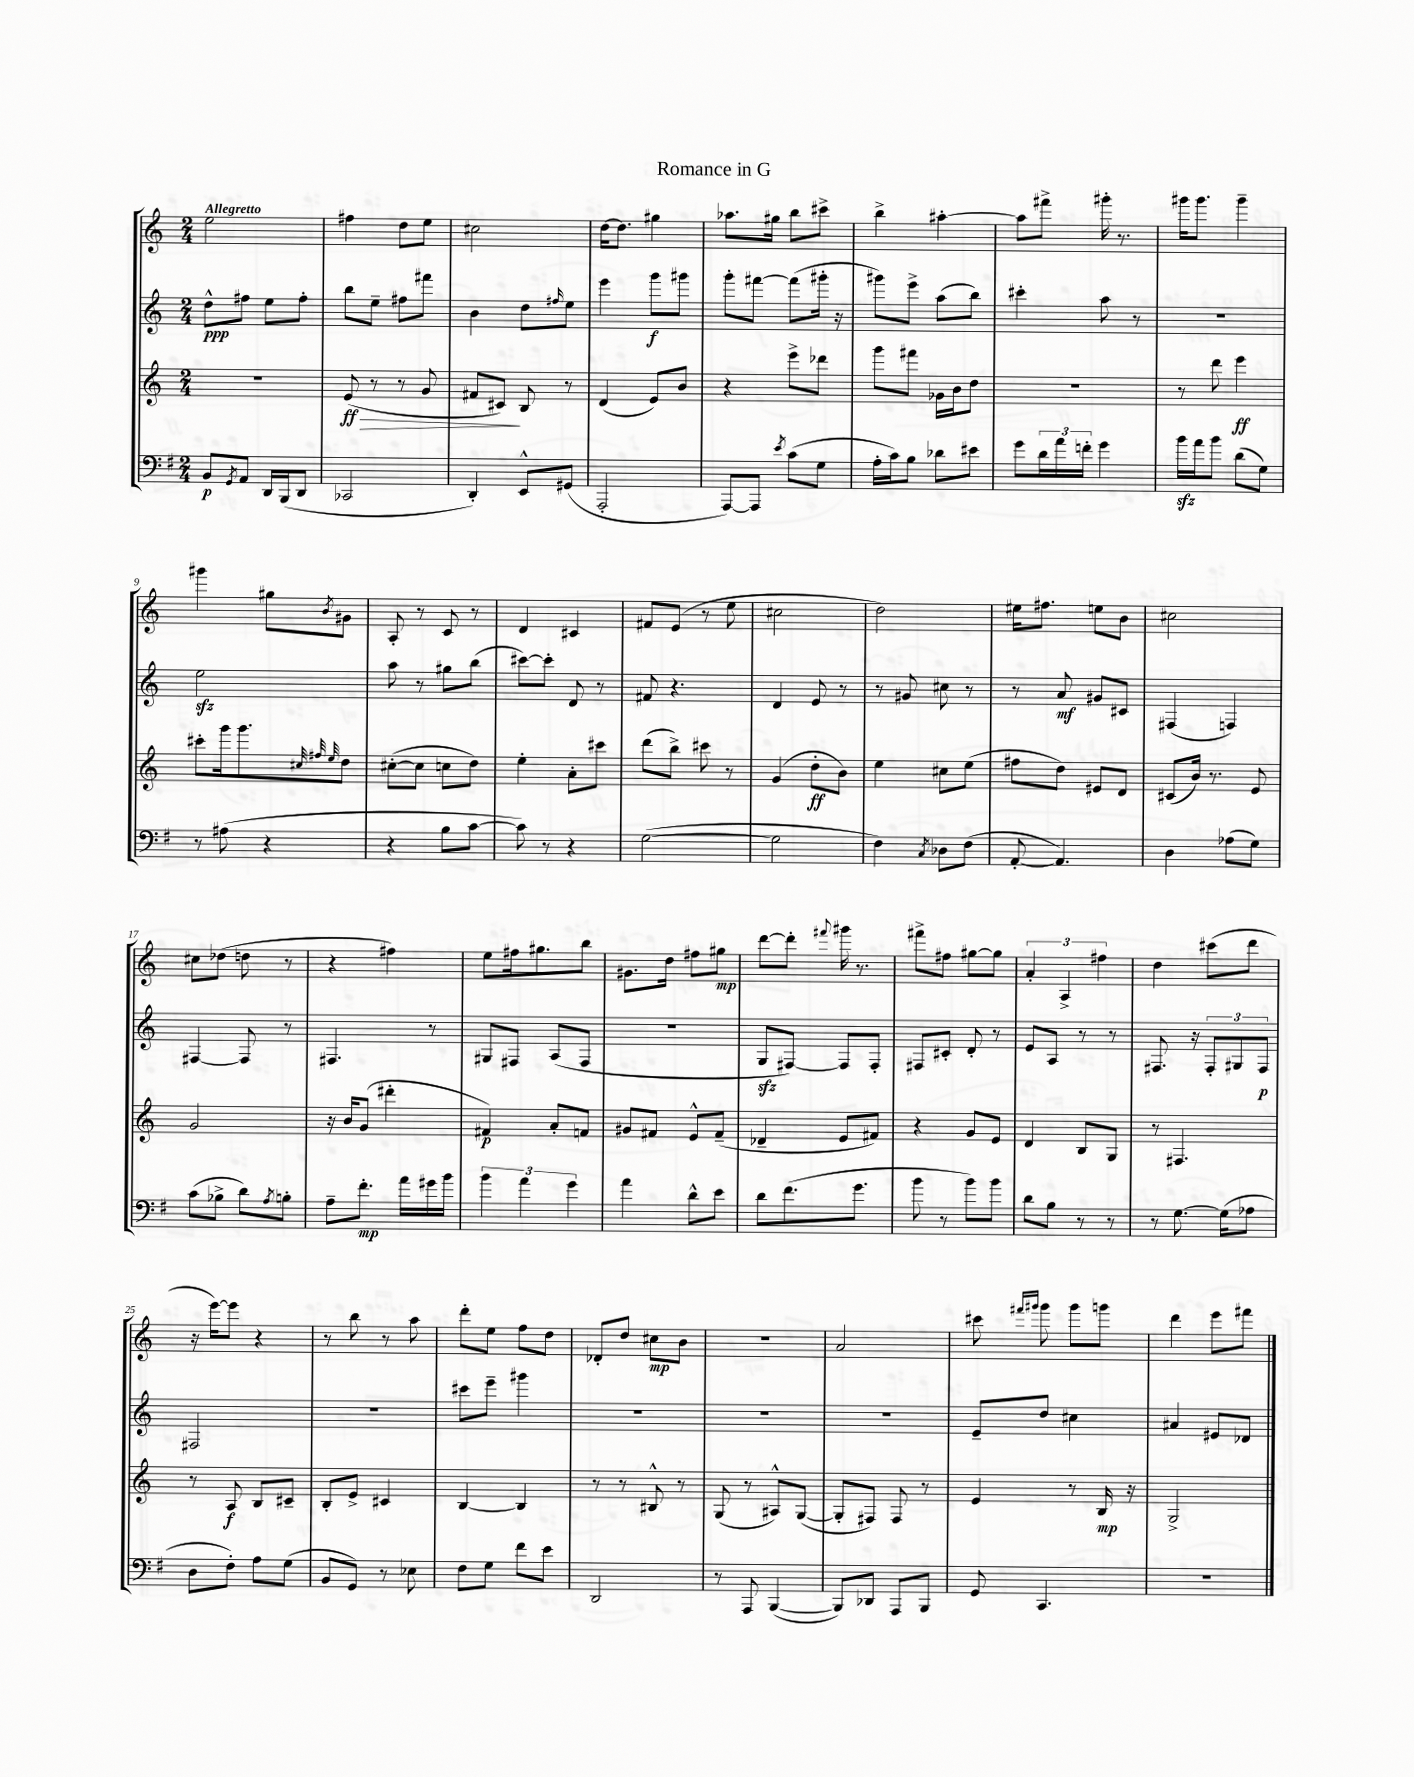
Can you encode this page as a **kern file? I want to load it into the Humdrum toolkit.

**kern	**kern	**kern	**kern
*staff4	*staff3	*staff2	*staff1
*clefF4	*clefG2	*clefG2	*clefG2
*k[f#]	*k[]	*k[]	*k[]
*M2/4	*M2/4	*M2/4	*M2/4
8BB	2r	8dd^^	2ee
8qGG	.	.	.
8AA	.	8ff#	.
16DD	.	8ee	.
(16BBB	.	.	.
8DD	.	8ff#'	.
=	=	=	=
2CC-	(8e	8bb	4ff#
.	8r	8ee~	.
.	8r	8ff#	8dd
.	8g	8fff#	8ee
=	=	=	=
4DD')	8f#	4b	2cc#
.	8c#)	.	.
8EE^^	8B	8dd	.
.	.	16qqff#	.
(8GG#	8r	8ee	.
=	=	=	=
2AAA'	(4d	4eee	[16dd
.	.	.	8.dd]
.	8e)	8ggg	4gg#
.	8b	8ggg#	.
=	=	=	=
[8AAA)	4r	8ggg'	8.aa-
8AAA]	.	[8fff#	.
.	.	.	16gg#
8qe	.	.	.
(8c	8eee^	(8fff#]	8bb
8G	8ddd-	16ggg#'	8ccc#^
.	.	16r	.
=	=	=	=
16A'	8ggg	8ggg#)	4bb^
16c)	.	.	.
8B	8fff#	8eee^	.
8d-	16g-	(8aa	[4aa#'
.	16b	.	.
8e#	8dd	8bb)	.
=	=	=	=
8g	2r	4ccc#'	8aa#]
24d	.	.	8fff#^
24a	.	.	.
24f'	.	.	.
4g	.	8aa	16ggg#'
.	.	.	8.r
.	.	8r	.
=	=	=	=
16b	8r	2r	16ggg#
16a	.	.	8.ggg#
8b	8ddd	.	.
(8d	4eee	.	4ggg#~
8G)	.	.	.
=	=	=	=
8r	8ccc#'	2ee	4ggg#
(8A#	16ggg	.	.
.	8.ggg	.	.
4r	.	.	8gg#
.	32qqcc#	.	.
.	32qqff#	.	.
.	32qqee	.	8qb
.	8dd	.	8g#
=	=	=	=
4r	([8cc#'	8aa	8A'
.	8cc#]	8r	8r
8B	8cc	8gg#	8c
[8c	8dd)	(8bb	8r
=	=	=	=
8c])	4ee'	[8ccc#)	4d
8r	.	8ccc#']	.
4r	8a'	8d	4c#
.	8ccc#	8r	.
=	=	=	=
([2G	(8ddd	8f#	8f#
.	8bb^)	4.r	(8e
.	8ccc#	.	8r
.	8r	.	8ee
=	=	=	=
2G]	(4g	4d	2cc#
.	8dd'	8e	.
.	8b)	8r	.
=	=	=	=
4F#)	4ee	8r	2dd)
.	.	8g#	.
8qC	.	.	.
8D-	8cc#	8cc#	.
(8F#	(8ee	8r	.
=	=	=	=
[8AA'	8ff#	8r	16ee#
.	.	.	8.ff#
4.AA])	8dd)	8a	.
.	8e#	8g#	8ee
.	8d	8c#	8b
=	=	=	=
4D	(8c#	(4F#	2cc#
.	16b)	.	.
.	8.r	.	.
(8A-	.	4F)	.
8G)	8e	.	.
=	=	=	=
(8c	2g	[4F#	8cc#
8B-^	.	.	(8dd-
8d)	.	8F#]	8dd
8qA	.	.	.
8B'	.	8r	8r
=	=	=	=
8A~	16r	4.F#	4r
.	16b	.	.
8.f#'	(8g	.	.
.	4ddd#'	.	4ff#)
16a	.	.	.
16g#	.	8r	.
16b	.	.	.
=	=	=	=
6b	4f#)	8G#	8ee
.	.	8F#	16ff#
6a	.	.	.
.	.	.	8.gg#
.	8a'	(8A	.
6g	.	.	.
.	8f	8F#	8bb
=	=	=	=
4a	8g#	2r	8.g#
.	8f#	.	.
.	.	.	16dd
8d^^	8e^^	.	8ff#
8e	(8f#~	.	8gg#
=	=	=	=
8d	4d-~	8G	[8ddd
(8.f#	.	[8F#)	8ddd']
.	.	.	8qqfff#
.	8e	8F#]	16ggg#
8.g	.	.	8.r
.	8f#)	8F#'	.
=	=	=	=
8b	4r	8F#	8fff#^
8r	.	8c#'	8ff#
8b)	8g	8d'	[8gg#
8b	8e	8r	8gg#]
=	=	=	=
8d	4d	8e	6a'
8B	.	8A	.
.	.	.	6A^
8r	8B	8r	.
.	.	.	6ff#
8r	8G	8r	.
=	=	=	=
8r	8r	8.F#	4dd
[8.G	4.F#	.	.
.	.	16r	.
.	.	12F#'	(8ccc#
(16G]	.	.	.
.	.	12G#	.
8A-	.	.	8ddd
.	.	12F#	.
=	=	=	=
8D	8r	2F#	16r
.	.	.	[16eee)
8F#')	8A	.	8eee]
8A	8B	.	4r
(8G	8c#~	.	.
=	=	=	=
8BB	8B'	2r	8r
8GG)	8e^	.	8bb
8r	4c#	.	8r
8E-	.	.	8aa
=	=	=	=
8F#	[4B	8ccc#	8ddd'
8G	.	8eee~	8ee
8f#	4B]	4ggg#	8ff
8e	.	.	8dd
=	=	=	=
2DD	8r	2r	8d-'
.	8r	.	8dd
.	8B#^^	.	8cc#
.	8r	.	8b
=	=	=	=
8r	(8G	2r	2r
8AAA	8r	.	.
([4BBB	8A#^^)	.	.
.	([8G	.	.
=	=	=	=
8BBB])	8G']	2r	2a
8DD-	8F#)	.	.
8AAA	8F#	.	.
8BBB	8r	.	.
=	=	=	=
8GG	4e	8e~	8ccc#
.	.	.	16qqfff#
.	.	.	16qqggg#
4.CC	.	8dd	8ggg#
.	8r	4cc#	8ggg#
.	16B	.	8ggg
.	16r	.	.
=	=	=	=
2r	2G^	4a#	4ddd
.	.	8e#	8eee
.	.	8d-	8fff#
==	==	==	==
*-	*-	*-	*-
